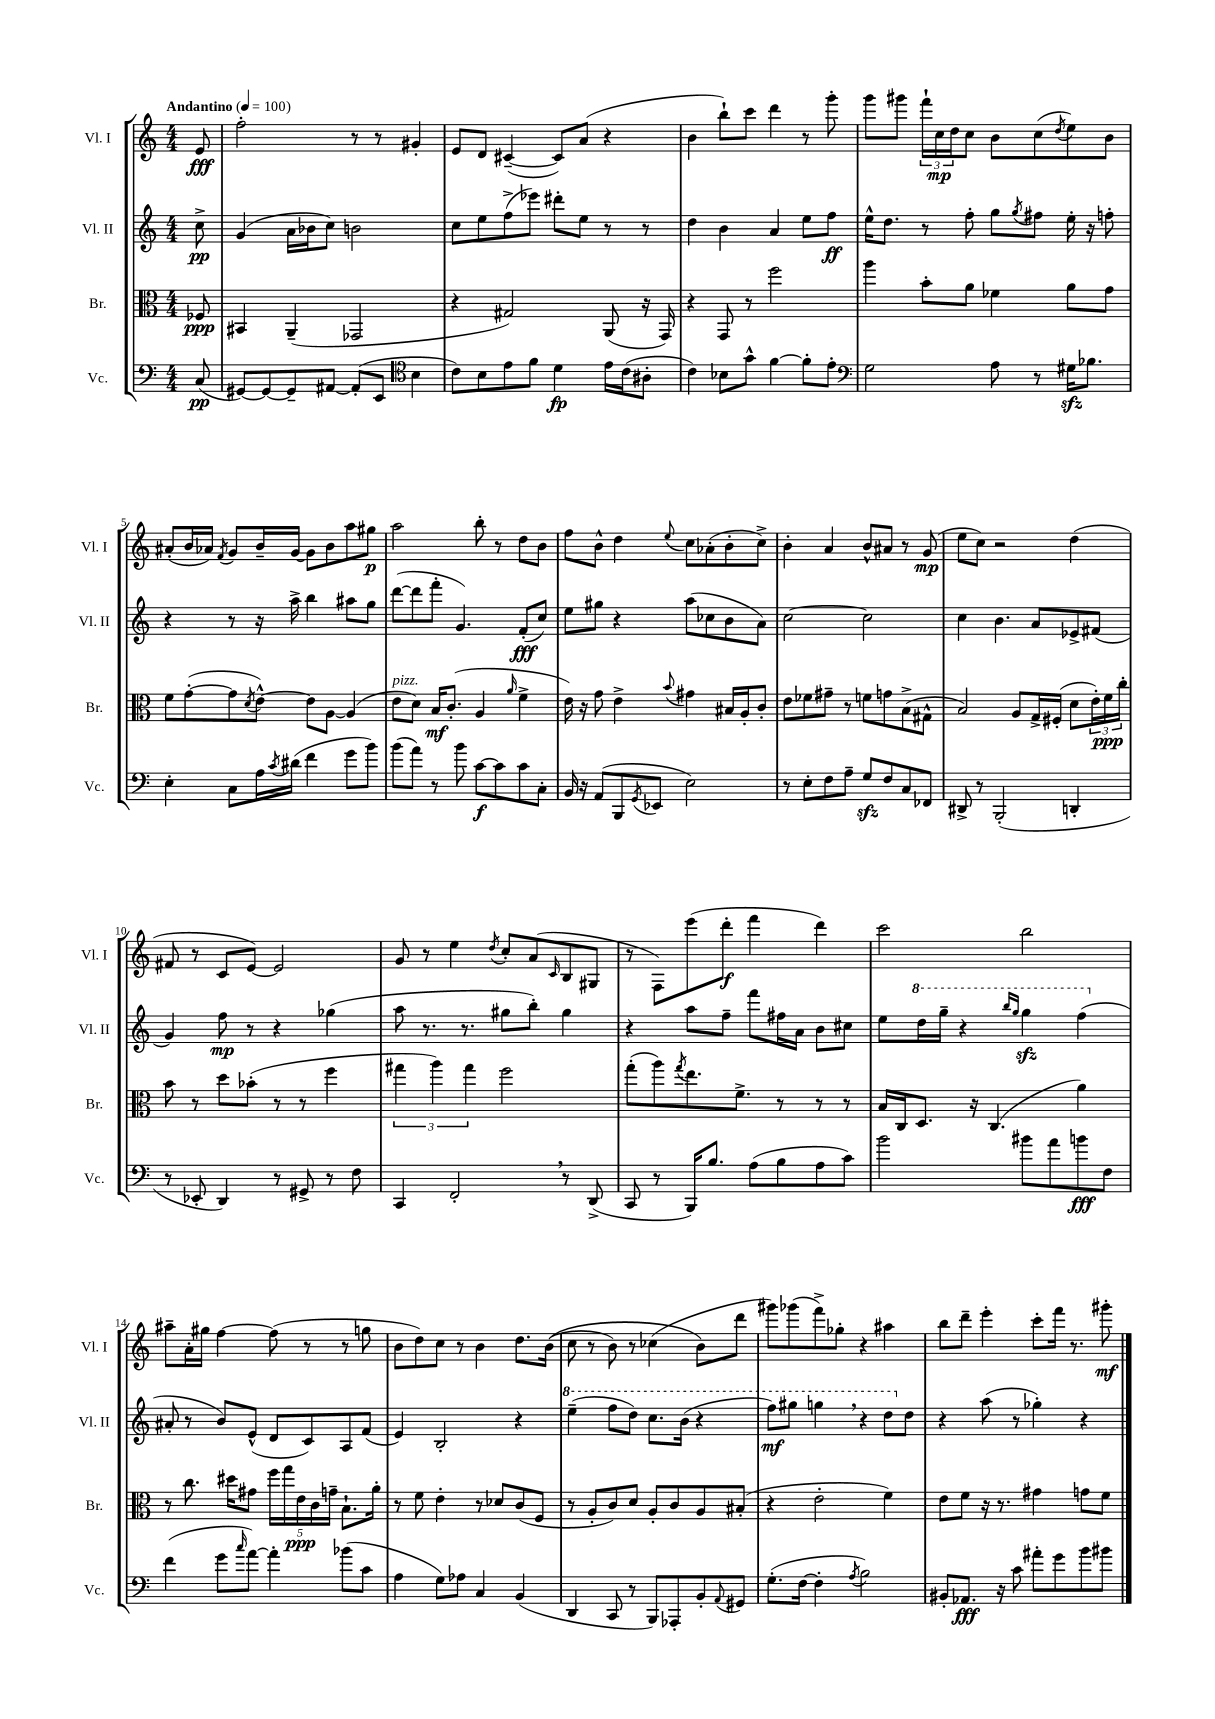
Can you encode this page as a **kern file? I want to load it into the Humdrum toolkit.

**kern	**kern	**kern	**kern
*staff4	*staff3	*staff2	*staff1
*clefF4	*clefC3	*clefG2	*clefG2
*k[]	*k[]	*k[]	*k[]
*M4/4	*M4/4	*M4/4	*M4/4
*MM100	*MM100	*MM100	*MM100
(8C	8F-	8cc^	8e
=	=	=	=
[8GG#)	4BB#	(4g	2ff'
8GG#_	.	.	.
8GG#~]	(4AA~	16a	.
.	.	16b-	.
[8AA#	.	8cc)	.
(8AA#']	2GG-	2b	8r
8EE	.	.	8r
*clefC4	*	*	*
4B	.	.	4g#'
=	=	=	=
8c)	4r	8cc	8e
8B	.	8ee	8d
8e	2G#)	(8ff^	([4c#~
8f	.	8eee-)	.
4d	.	8ddd#'	8c#])
.	.	8ee	(8a
16e	(8AA	8r	4r
(16c	.	.	.
8A#'	16r	8r	.
.	16GG)	.	.
=	=	=	=
4c)	4r	4dd	4b
8B-	8GG	4b	8bb`)
8g^^	8r	.	8ccc
[4f	2ff	4a	4ddd
8f']	.	8ee	8r
8e'	.	8ff	8ggg'
=	=	=	=
*clefF4	*	*	*
2G	4aa	16ee^^	8ggg
.	.	8.dd	.
.	.	.	8ggg#
.	8b'	8r	24fff`
.	.	.	24cc
.	.	.	24dd
.	8a	8ff'	8cc
8A	4f-	8gg	8b
.	.	8qgg	.
8r	.	8ff#	(8cc
.	.	.	8qdd
16G#	8a	16ee'	8ee)
8.B-	.	16r	.
.	8g	8ff'	8b
=	=	=	=
4E'	8f	4r	(8a#'
.	([8g'	.	16b
.	.	.	16a-)
.	.	.	8qf
8C	8g]	8r	8g
.	8qd	.	.
16A	[8e^^)	16r	16b~
8qc	.	.	.
(16d#	.	16aa^	[16g
4f	8e]	4bb	8g]
.	[8A	.	8b
8g	(4A]	8aa#	8aa
8b)	.	8gg	8gg#
=	=	=	=
(8b	8e	([8ddd	2aa
8a)	8d)	8ddd]	.
8r	16B	8fff'	.
.	(8.c'	.	.
8b	.	4.g)	.
[8c	4A	.	8bb'
8c]	.	.	8r
.	16qqa	.	.
8c	4f^	(8f'	8dd
8C'	.	8cc)	8b
=	=	=	=
16BB	16e)	8ee	8ff
16r	16r	.	.
(8AA	8g	8gg#	8b^^
8BBB	4e^	4r	4dd
8qGG	.	.	.
8EE-	.	.	.
.	8qqb	.	8qqee
2E)	4g#	(8aa	8cc
.	.	8cc-	(8a-'
.	16B#	8b	8b'
.	16A'	.	.
.	8c'	8a)	8cc^)
=	=	=	=
8r	8e	[2cc	4b'
8E'	8f-	.	.
8F	8g#~	.	4a
8A~	8r	.	.
8G	8f	2cc]	8b^^
8F	8g	.	8a#
8C	(8B^	.	8r
8FF-	8G#^^	.	(8g
=	=	=	=
8DD#^	2B)	4cc	8ee
8r	.	.	8cc)
(2BBB'	.	4.b	2r
.	8A	.	.
.	16G^	8a	.
.	(16F#'	.	.
4DD'	8d	8e-^	(4dd
.	24e')	(8f#	.
.	24f	.	.
.	24cc'	.	.
=	=	=	=
8r	8b	4g)	8f#
8EE-'	8r	.	8r
4DD)	8dd	8ff	8c
.	(8b-'	8r	[8e)
8r	8r	4r	2e]
8GG#^	8r	.	.
8r	4ff	(4gg-	.
8F	.	.	.
=	=	=	=
4CC	6gg#	8aa	8g
.	.	8.r	8r
.	6aa)	.	.
2FF'	.	.	4ee
.	.	8.r	.
.	6gg#	.	.
.	.	.	8qdd
.	2ff	8gg#	8cc'
.	.	8bb')	(8a
.	.	.	16qqc
8r	.	4gg#	8B
(8DD^	.	.	8G#
=	=	=	=
8CC	(8gg'	4r	8r
8r	8aa)	.	8F)
.	8qgg	.	.
16BBB)	8.ee	8aa	(8eee
8.B	.	.	.
.	.	8ff~	8ddd'
.	8.f^	.	.
(8A	.	8fff	4fff
8B	8r	16ff#	.
.	.	16a	.
8A	8r	8b	4ddd)
8c)	8r	8cc#	.
=	=	=	=
2b	16B	8ee	2ccc
.	16C	.	.
.	8.D	16ddd	.
.	.	16ggg~	.
.	.	4r	.
.	16r	.	.
.	(4.C	.	.
.	.	16qqbbb	.
.	.	16qqggg	.
8b#	.	4ggg	2bb
8a	.	.	.
8b	4a)	(4fff	.
8F	.	.	.
=	=	=	=
(4f	8r	8a#'	8aa#~
.	8.cc	8r	16a'
.	.	.	16gg#
8g	.	8b)	[4ff
.	16dd#	.	.
16qqcc	.	.	.
[8a)	8g#	(8e^^	.
4a']	20ff	8d	(8ff]
.	20gg	.	.
.	20e	.	.
.	.	8c)	8r
.	20c	.	.
.	20g~	.	.
(8b-	8.B`	8A	8r
8c	.	(8f	8gg
.	16a'	.	.
=	=	=	=
4A	8r	4e)	8b
.	8f	.	8dd)
8G)	4e'	2B'	8cc
8A-	.	.	8r
4C	8r	.	4b
.	8d-	.	.
(4BB	(8c	4r	8.dd
.	8F	.	.
.	.	.	&((16b
=	=	=	=
4DD	8r	(4eee~	8cc
.	8A'	.	8r
8CC	8c)	8fff	8b)
8r	8d	8ddd)	8r
8BBB)	8A'	8.ccc	(4cc-
8AAA-'	8c	.	.
.	.	(16bb	.
8BB'	8A	4r	8b&)
8qqAA	.	.	.
8GG#	(8B#'	.	8ddd
=	=	=	=
(8.G'	4r	8fff)	8ggg#)
.	.	8ggg#	(8ggg-
[16F	.	.	.
4F']	2e'	4ggg	8fff^)
.	.	.	8gg-'
8qA	.	.	.
2B)	.	4r	4r
.	4f)	8ddd	4aa#
.	.	8dd	.
=	=	=	=
8BB#'	8e	4r	8bb
8.AA-	8f	.	8ddd~
.	16r	(8aa	4eee'
16r	8.r	.	.
8c	.	8r	.
8a#'	4g#	4gg-')	8ccc'
8g	.	.	16fff
.	.	.	8.r
8b	8g	4r	.
8b#	8f	.	8ggg#'
==	==	==	==
*-	*-	*-	*-
